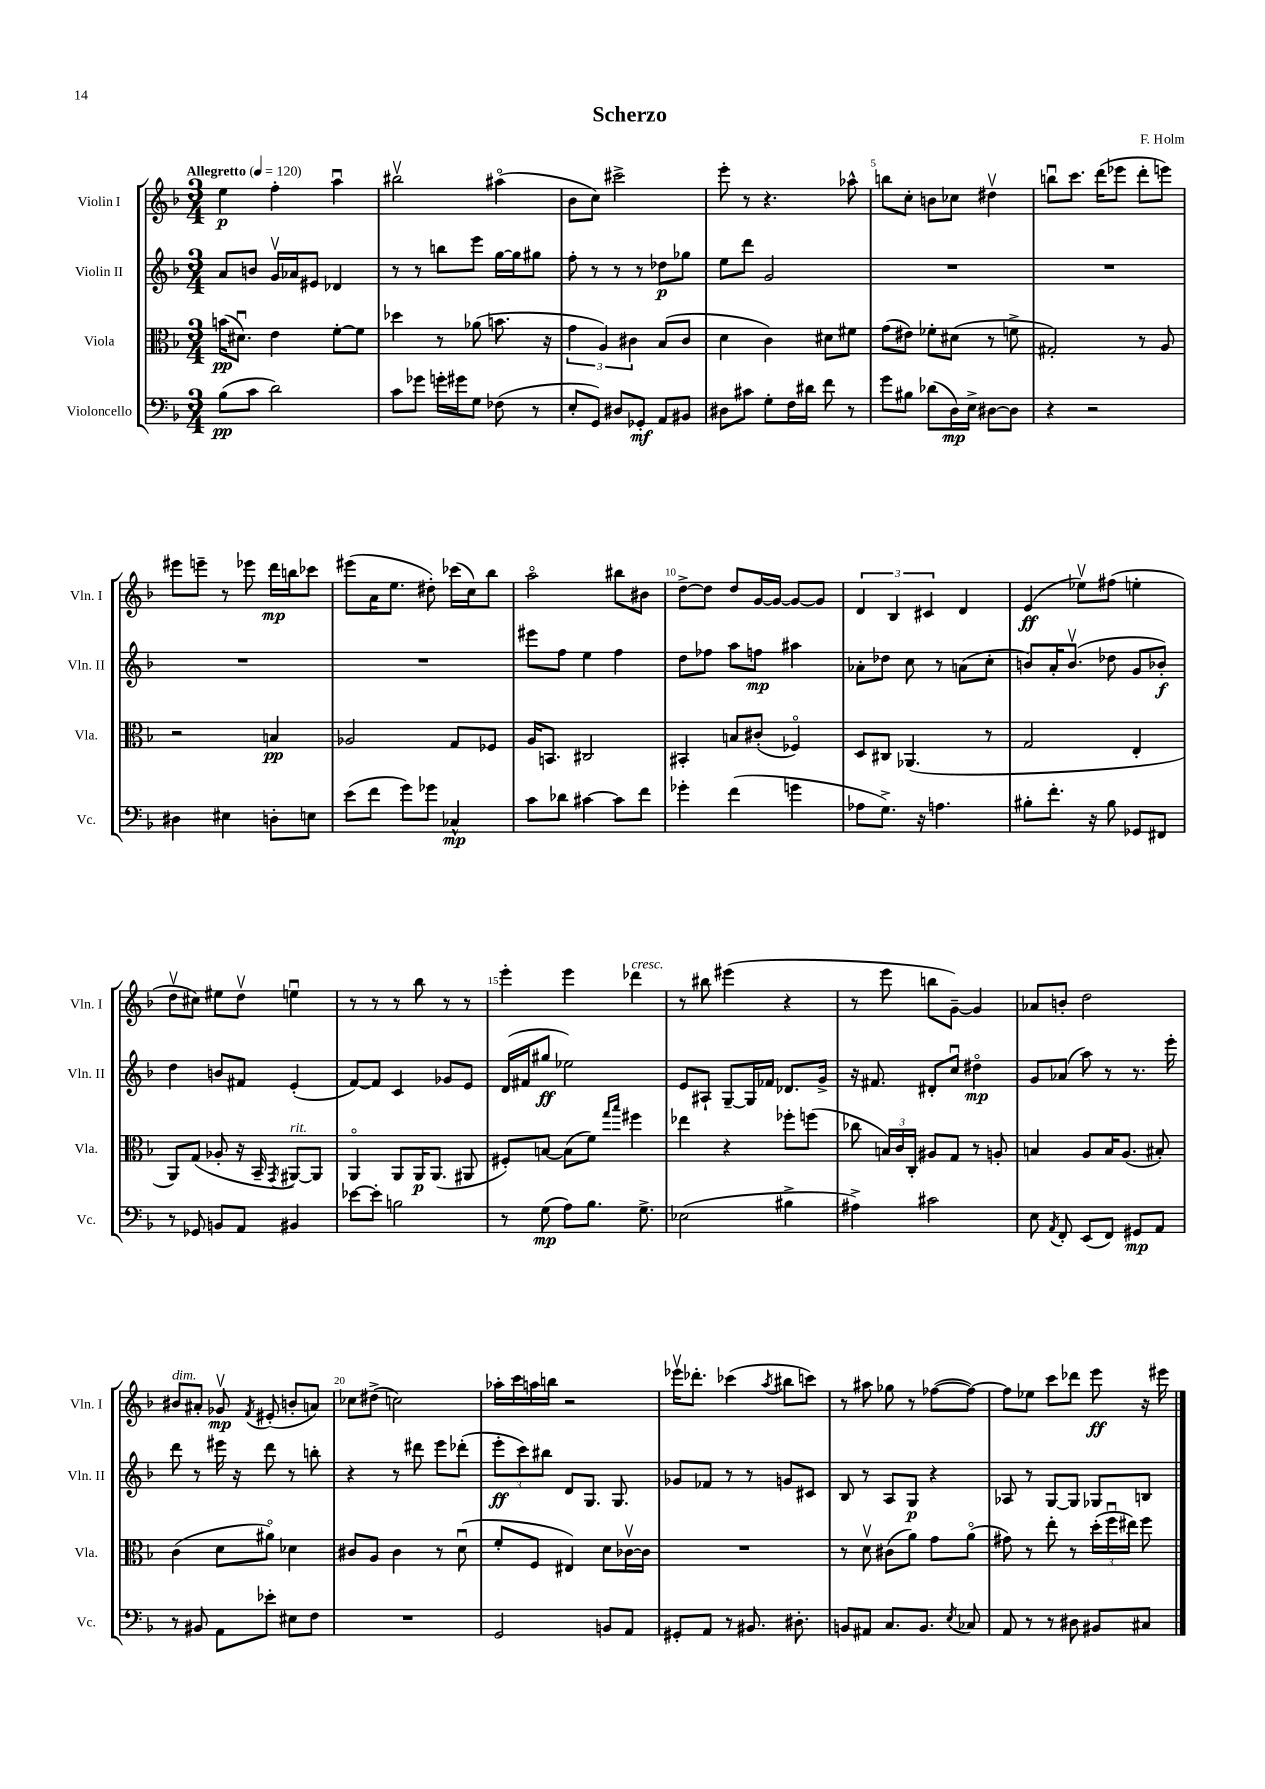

**kern	**kern	**kern	**kern
*staff4	*staff3	*staff2	*staff1
*clefF4	*clefC3	*clefG2	*clefG2
*k[b-]	*k[b-]	*k[b-]	*k[b-]
*M3/4	*M3/4	*M3/4	*M3/4
*MM120	*MM120	*MM120	*MM120
(8B-\L	(16b\LK	8a/L	4ee\
.	8.d#u\J)	.	.
8c\J	.	8b/J	.
2d\)	4e\	16gv/LL	4ff'\
.	.	16a-/J	.
.	.	8e#/J	.
.	[8f'\L	4d-/	4aau\
.	8f\]J	.	.
=	=	=	=
8c\L	4dd-\	8r	2bb#v\
8g-\J	.	8r	.
16g'\LL	8r	8bb\L	.
16g#\J	.	.	.
8G\J	(8a-\	8eee\J	.
(8F-\	8.b\	[16gg\LL	(4aa#o\
.	.	16gg\]J	.
8r	.	8gg#\J	.
.	16r	.	.
=	=	=	=
8E'/L	6g\	8ff'\	8b-\L
8GG/J)	.	8r	8cc\J)
.	6A/)	.	.
8D#/L	.	8r	2ccc#^\
.	6c#\	.	.
8GG-'/J	.	8r	.
8AA/L	(8B-/L	8dd-\L	.
8BB#/J	8c#/J	8gg-\J	.
=	=	=	=
8D#\L	4d\	8ee\L	8eee'\
8c#\J	.	8ddd\J	8r
8G'\L	4c\)	2g/	4.r
16F\L	.	.	.
16d#\JJ	.	.	.
8f\	8d#\L	.	.
8r	8f#\J	.	8aa-^^\
=	=	=	=
8g\L	(8g\L	2.r	8bb\L
8B#\J	8e#\J)	.	8cc'\J
(8d-\L	8f-'\L	.	8b\L
16D\L)	(8d#\J	.	8cc-\J
16E^\JJ	.	.	.
[8D#\L	8r	.	4dd#v\
8D#\]J	8f^\	.	.
=	=	=	=
4r	2G#'/)	2.r	8bbu\L
.	.	.	8.ccc\J
2r	.	.	.
.	.	.	(16ddd\LK
.	.	.	8eee-\J
.	8r	.	8ddd'\L
.	8A/	.	8eee\J)
=	=	=	=
4D#\	2r	2.r	8eee#\L
.	.	.	8eee~\J
4E#\	.	.	8r
.	.	.	8eee-\
8D'\L	4B/	.	16ddd\LL
.	.	.	16bb\J
8E\J	.	.	8ccc-\J
=	=	=	=
(8e\L	2A-/	2.r	(8eee#\L
8f\J	.	.	16a\K
.	.	.	8.ee\J
8g\L)	.	.	.
8g-\J	.	.	8dd#'\)
4C-^^/	8G/L	.	(16ccc-\LL
.	.	.	16cc\J)
.	8F-/J	.	8bb-\J
=	=	=	=
8c\L	16A/LK	8eee#\L	2aao\
.	8.BB/J	.	.
8d-\J	.	8ff\J	.
[4c#\	2C#/	4ee\	.
8c#\]L	.	4ff\	8bb#\L
8f\J	.	.	8b#\J
=	=	=	=
4g-'\	4BB#'/	8dd\L	[8dd^\L
.	.	8ff-\J	8dd\]J
(4f\	8B/L	8aa\L	8dd/L
.	(8c#'/J	8ff\J	[16g/L
.	.	.	16g/_JJ
4g\	4F-o/)	4aa#\	8g/_L
.	.	.	8g/]J
=	=	=	=
8A-\L	8D/L	8a-'\L	6d/
8.G^\J)	8C#/J	8dd-\J	.
.	.	.	6B-/
.	(4.AA-/	8cc\	.
16r	.	.	.
.	.	.	6c#/
4.A\	.	8r	.
.	.	(8a\L	4d/
.	8r	8cc'\J	.
=	=	=	=
8B#'\L	2G/	8b/L)	(4e/
8.f'\J	.	16a'/K	.
.	.	(8.bv/J	.
.	.	.	8ee-v\L)
16r	.	.	.
8B#\	.	8dd-\	(8ff#\J
8GG-/L	4E'/	8g/L	4ee'\
8FF#/J	.	8b-'/J)	.
=	=	=	=
8r	8AA/L)	4dd\	8ddv\L
8GG-/	(8G/J	.	8cc#\J)
8BB/L	8A-'/	8b/L	8ee#\L
8AA/J	16r	8f#/J	8ddv\J
.	16BB-~/	.	.
.	8qGG/	.	.
4BB#/	[8AA#/L)	(4e'/	4eeu\
.	8AA#/]J	.	.
=	=	=	=
[8e-\L	4AAo/	[8f/L)	8r
8e-'\]J	.	8f/]J	8r
2B\	8AA/L	4c/	8r
.	16AA/K	.	8bb-\
.	(8.AA/J	.	.
.	.	8g-/L	8r
.	8AA#/	8e/J	8r
=	=	=	=
8r	8F#'/L)	(16d/LL	4eee'\
.	.	16f#/J	.
(8G\	[8B/J	8gg#/J	.
8A\L)	(8B\]L	2ee-\)	4eee\
8.B-\J	8f\J)	.	.
.	16qqgg/LL	.	.
.	16qqbb-/JJ	.	.
.	4ff#\	.	4ddd-\
8.G^\	.	.	.
=	=	=	=
(2E-\	4ee-\	8e/L	8r
.	.	8A#`/J	8bb#\
.	4r	[8G~/L	(4eee#\
.	.	16G/]L	.
.	.	16f-/JJ	.
4B#^\	8ff-'\L	8.d-/L	4r
.	(8ff\J	.	.
.	.	16g^/Jk	.
=	=	=	=
4A#^\)	8cc-\	16r	8r
.	.	8.f#/	.
.	24B/LL)	.	8eee\
.	24c/	.	.
.	24C'/JJ	.	.
2c#\	8A#/L	8d#'/L	8bb\L
.	8G/J	8ccu/J	[8g~\J)
.	8r	4dd#o\	4g/]
.	8A'/	.	.
=	=	=	=
8E\	4B/	8g/L	8a-/L
8qAA/	.	.	.
8FF'/	.	(8a-/J	8b'/J
(8EE/L	8A/L	8aa\)	2dd\
8FF/J)	16B/K	8r	.
.	(8.A/J	.	.
8GG#/L	.	8.r	.
8AA/J	8B#'/)	.	.
.	.	16eee'\	.
=	=	=	=
8r	(4c\	8ddd\	8b#/L
8BB#/	.	8r	8a#'/J
8AA\L	8d\L	16eee#\	8g-v/
.	.	16r	.
.	.	.	8qf/
8e-'\J	8a#o\J)	8ddd\	(8e#'/
8E#\L	4d-\	8r	8b'/L
8F\J	.	8bb'\	8a/J)
=	=	=	=
2.r	8c#/L	4r	8cc-\L
.	8A/J	.	(8dd#^\J
.	4c#\	8r	2cc\)
.	.	8ddd#\	.
.	8r	8eee\L	.
.	(8du\	(8ddd-'\J	.
=	=	=	=
2GG/	8f'/L	12eee'\L	16aa-'\LL
.	.	.	16ccc\
.	.	12ccc\)	.
.	8F/J	.	16aa\
.	.	12bb#\J	.
.	.	.	16bb\JJ
.	4E#/)	8d/L	2r
.	.	8.G/J	.
8BB/L	8d\L	.	.
.	.	8.G/	.
8AA/J	[16c-v\L	.	.
.	16c-\]JJ	.	.
=	=	=	=
8GG#'/L	2.r	8g-/L	16eee-v\LK
.	.	.	8.ddd-'\J
8AA/J	.	8f-/J	.
8r	.	8r	(4ccc-\
8.BB#/	.	8r	.
.	.	.	8qaa/
.	.	8g/L	8bb#\L
8.D#'\	.	.	.
.	.	8c#/J	8ccc\J)
=	=	=	=
8BB/L	8r	8B-/	8r
8AA#/J	8dv\	8r	8aa#\
8.C/L	(8c#\L	8A/L	8gg-\
.	8a\J)	8G/J	8r
8.BB/J	.	.	.
.	8g\L	4r	([8ff-\L
8qE/	.	.	.
8C-/	(8ao\J	.	8ff-\_J)
=	=	=	=
8AA/	8g#\)	8A-/	8ff-\]L
8r	8r	8r	8ee-\J
8r	8ee'\	[8G/L	8ccc\L
8D#\	8r	8G/]J	8ddd-\J
8BB#/L	(24dd'\LL	8G-/L	8eee\
.	24ffu\	.	.
.	24ee#\JJ)	.	.
8C#/J	8ff\	8B/J	16r
.	.	.	16eee#\
==	==	==	==
*-	*-	*-	*-
